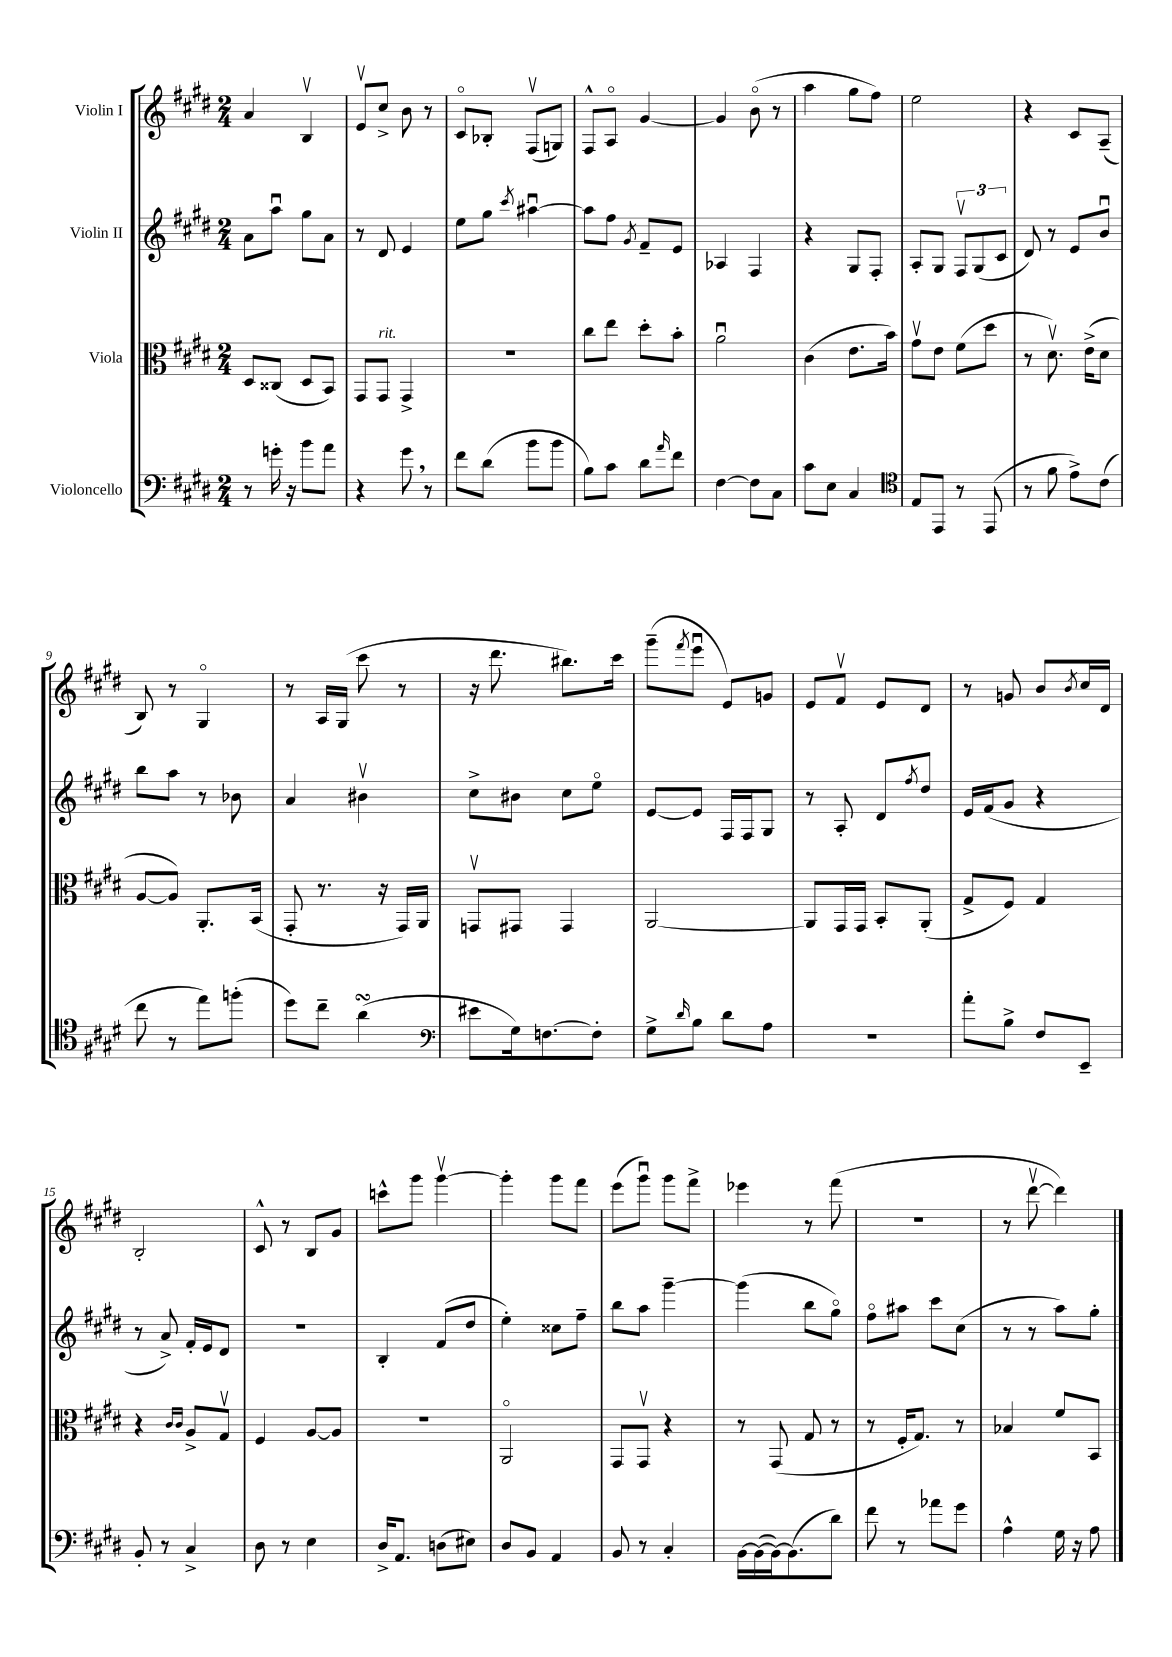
<<
\new StaffGroup <<
\new Staff = "s0" \with { instrumentName = "Violin I" } {
    \clef treble \key e \major \numericTimeSignature \time 2/4
    a'4 b4\upbow |
    e'8\upbow cis''8-> b'8 r8 |
    cis'8\flageolet bes8-. fis8\upbow( g8) |
    fis8-^ a8\flageolet gis'4~ |
    gis'4 b'8\flageolet( r8 |
    a''4 gis''8 fis''8) |
    e''2 |
    r4 cis'8 a8--( |
    b8) r8 gis4\flageolet |
    r8 a16 gis16( cis'''8 r8 |
    r16 dis'''8. bis''8.) cis'''16 |
    gis'''8--( \acciaccatura { fis'''8 } e'''8\downbow e'8) g'8 |
    e'8 fis'8\upbow e'8 dis'8 |
    r8 g'8 b'8 \acciaccatura { b'8 } cis''16 dis'16 |
    b2-. |
    cis'8-^ r8 b8 gis'8 |
    c'''8-^ gis'''8 gis'''4~\upbow |
    gis'''4-. gis'''8 fis'''8 |
    e'''8( gis'''8\downbow) gis'''8 fis'''8-> |
    ees'''4 r8 fis'''8( |
    R2 |
    r8 dis'''8~\upbow dis'''4) \bar "|." |
}
\new Staff = "s1" \with { instrumentName = "Violin II" } {
    \clef treble \key e \major \numericTimeSignature \time 2/4
    a'8 a''8\downbow gis''8 a'8 |
    r8 dis'8 e'4 |
    e''8 gis''8 \acciaccatura { cis'''8 } ais''4~\downbow |
    ais''8 fis''8 \acciaccatura { gis'8 } fis'8-- e'8 |
    aes4 fis4 |
    r4 gis8 fis8-. |
    a8-. gis8 \tuplet 3/2 { fis8\upbow gis8( cis'8 } |
    dis'8) r8 e'8 b'8\downbow |
    b''8 a''8 r8 bes'8 |
    a'4 bis'4\upbow |
    cis''8-> bis'8 cis''8 e''8\flageolet |
    e'8~ e'8 fis16 fis16 gis8 |
    r8 a8-. dis'8 \acciaccatura { fis''8 } dis''8 |
    e'16 fis'16( gis'8 r4 |
    r8 a'8->) fis'16-. e'16 dis'8 |
    r2 |
    b4-. fis'8( dis''8 |
    e''4-.) cisis''8 fis''8-- |
    b''8 a''8 gis'''4~-- |
    gis'''4( b''8 gis''8\flageolet) |
    fis''8\flageolet ais''8 cis'''8 cis''8( |
    r8 r8 a''8) gis''8-. \bar "|." |
}
\new Staff = "s2" \with { instrumentName = "Viola" } {
    \clef alto \key e \major \numericTimeSignature \time 2/4
    dis8 cisis8( dis8 b,8) |
    gis,8 gis,8^\markup { \italic "rit." } gis,4-> |
    R2 |
    cis''8 e''8 dis''8-. b'8-. |
    a'2\downbow |
    cis'4( e'8. b'16) |
    gis'8\upbow e'8 fis'8( dis''8 |
    r8 dis'8.\upbow) e'16->( dis'8 |
    a8~ a8) a,8.-. b,16( |
    gis,8-. r8. r16 gis,16) a,16 |
    g,8\upbow gis,8 gis,4 |
    a,2~ |
    a,8 gis,16 gis,16 b,8-. a,8-.( |
    gis8-> fis8) gis4 |
    r4 \grace { cis'16 cis'16 } a8-> gis8\upbow |
    fis4 a8~ a8 |
    r2 |
    a,2\flageolet |
    gis,8 gis,8\upbow r4 |
    r8 gis,8( gis8 r8 |
    r8 fis16-. gis8.) r8 |
    bes4 fis'8 b,8 \bar "|." |
}
\new Staff = "s3" \with { instrumentName = "Violoncello" } {
    \clef bass \key e \major \numericTimeSignature \time 2/4
    r8 g'16-. r16 b'8 a'8 |
    r4 gis'8 \breathe r8 |
    fis'8 dis'8( b'8 b'8 |
    b8) cis'8 dis'8 \grace { a'16 } fis'8 |
    fis4~ fis8 cis8 |
    cis'8 e8 cis4 |
    \clef tenor e8 e,8 r8 e,8( |
    r8 fis'8 e'8->) cis'8( |
    cis''8 r8 e''8) f''8-.( |
    dis''8) cis''8-- a'4\turn( |
    \clef bass eis'8 gis16) f8.~ f8-. |
    gis8-> \grace { dis'16 } b8 dis'8 a8 |
    R2 |
    a'8-. b8-> fis8 e,8-- |
    b,8-. r8 cis4-> |
    dis8 r8 e4 |
    dis16-> a,8. d8( eis8) |
    dis8 b,8 a,4 |
    b,8 r8 cis4-. |
    b,16~ b,16~( b,16~) b,8.( dis'8) |
    fis'8 r8 aes'8 gis'8 |
    a4-^ gis16 r16 a8 \bar "|." |
}
>>
>>
